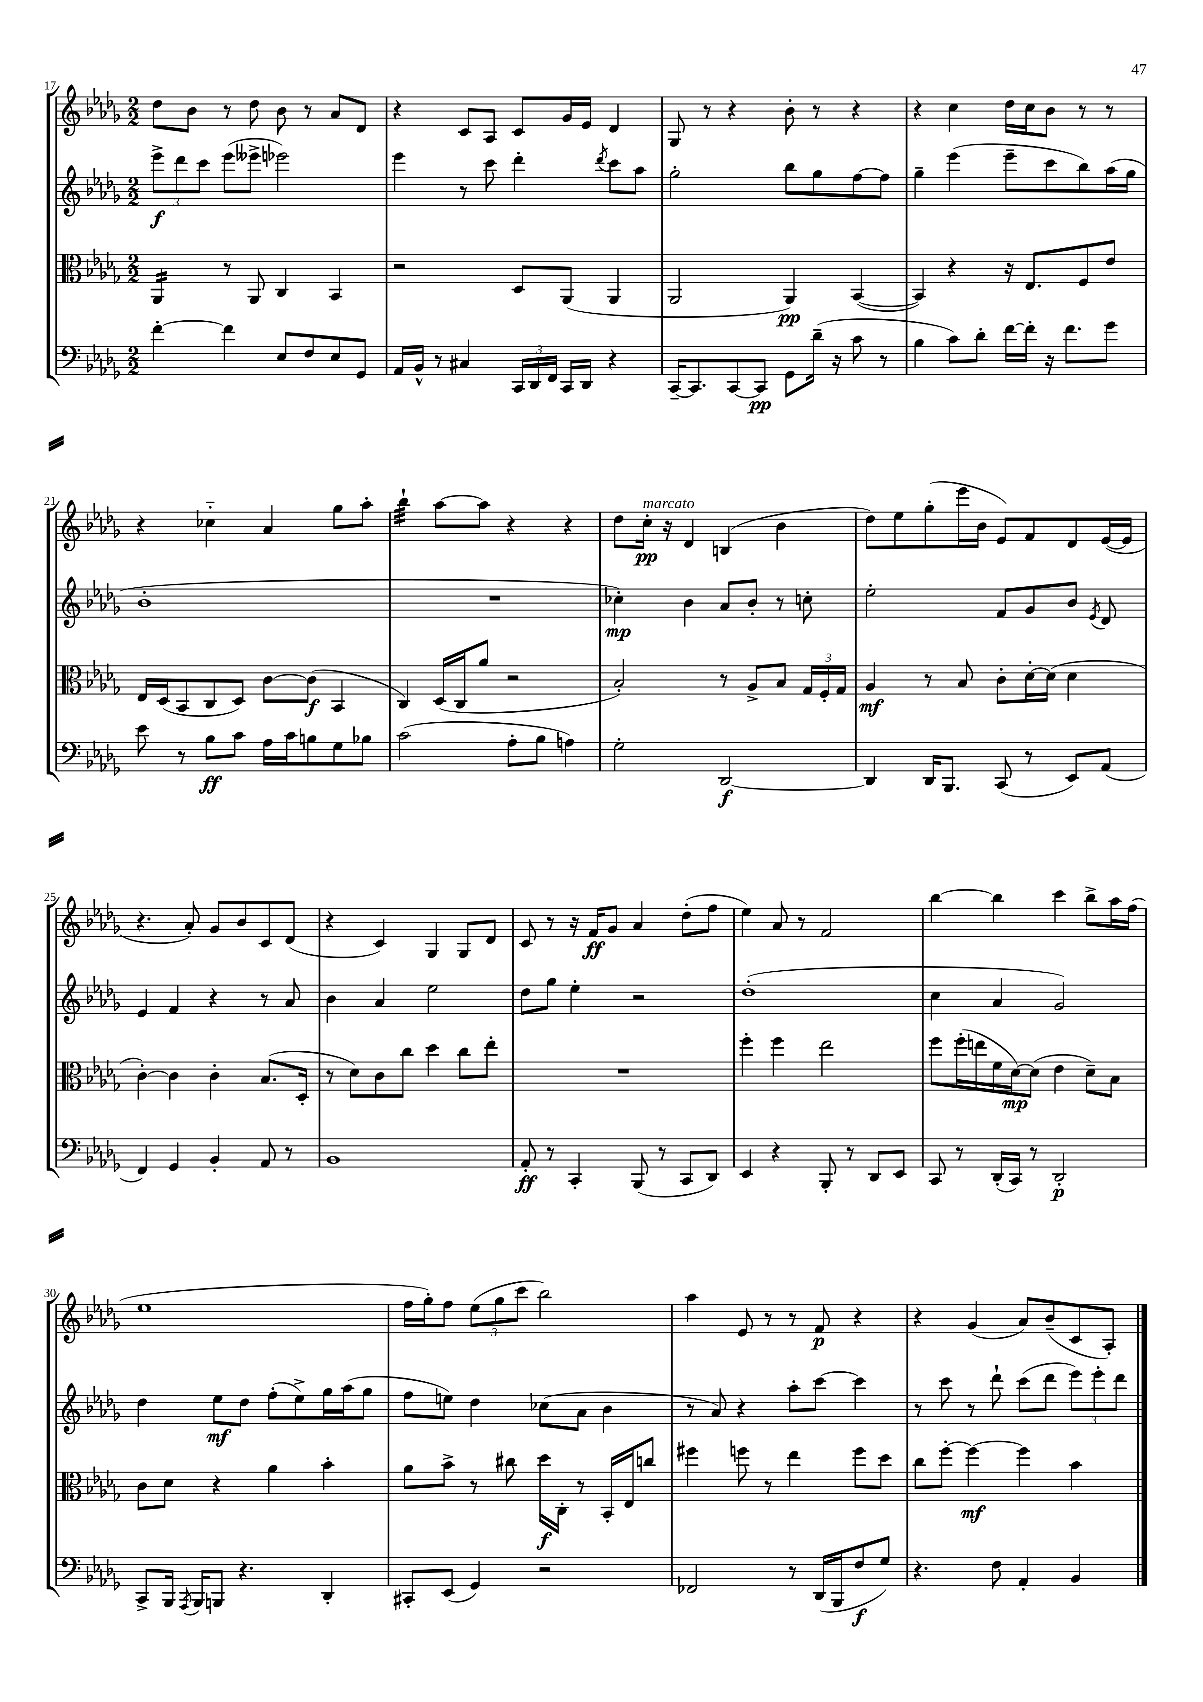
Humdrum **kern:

**kern	**kern	**kern	**kern
*staff4	*staff3	*staff2	*staff1
*clefF4	*clefC3	*clefG2	*clefG2
*k[b-e-a-d-g-]	*k[b-e-a-d-g-]	*k[b-e-a-d-g-]	*k[b-e-a-d-g-]
*M2/2	*M2/2	*M2/2	*M2/2
[4f'	4AA-	12eee-^	8dd-
.	.	12ddd-	.
.	.	.	8b-
.	.	12ccc	.
4f]	8r	(8eee-	8r
.	8AA-	8eee--^	8dd-
8E-	4C	2eee-)	8b-
8F	.	.	8r
8E-	4BB-	.	8a-
8GG-	.	.	8d-
=	=	=	=
16AA-	2r	4eee-	4r
16BB-^^	.	.	.
8r	.	.	.
4C#	.	8r	8c
.	.	8ccc	8A-
24CC	8D-	4ddd-'	8c
24DD-	.	.	.
24FF	.	.	.
16CC	(8AA-	.	16g-
16DD-	.	.	16e-
.	.	8qddd-	.
4r	4AA-	8ccc	4d-
.	.	8aa-	.
=	=	=	=
[16CC~	2AA-	2gg-'	8G-
8.CC]	.	.	.
.	.	.	8r
[8CC	.	.	4r
8CC]	.	.	.
8GG-	4AA-)	8bb-	8b-'
(16d-~	.	8gg-	8r
16r	.	.	.
8c	([4BB-	[8ff	4r
8r	.	8ff]	.
=	=	=	=
4B-	4BB-])	4gg-~	4r
8c)	4r	(4eee-	4cc
8d-'	.	.	.
[16f	16r	8eee-~	16dd-
16f']	8.E-	.	16cc
16r	.	8ccc	8b-
8.f	.	.	.
.	8F	8bb-)	8r
8g-	8e-	(16aa-	8r
.	.	16gg-	.
=	=	=	=
8e-	16E-	1b-'	4r
.	(16D-	.	.
8r	8BB-	.	.
8B-	8C	.	4cc-'~
8c	8D-)	.	.
16A-	[8c	.	4a-
16c	.	.	.
8B	(8c]	.	.
8G-	4BB-	.	8gg-
8B-	.	.	8aa-'
=	=	=	=
(2c	4C)	1r	4bb-`
.	(16D-	.	[8aa-
.	16C	.	.
.	8a-	.	8aa-]
8A-'	2r	.	4r
8B-	.	.	.
4A)	.	.	4r
=	=	=	=
2G-'	2B-')	4cc-')	8dd-
.	.	.	16cc'
.	.	.	16r
.	.	4b-	4d-
[2DD-	8r	8a-	(4B
.	8A-^	8b-'	.
.	8B-	8r	4b-
.	24G-	8cc'	.
.	24F'	.	.
.	24G-	.	.
=	=	=	=
4DD-]	4A-	2ee-'	8dd-)
.	.	.	8ee-
16DD-	8r	.	(8gg-'
8.BBB-	.	.	.
.	8B-	.	16eee-
.	.	.	16b-
(8CC	8c'	8f	8e-)
8r	[16d-'	8g-	8f
.	(16d-]	.	.
8EE-)	4d-	8b-	8d-
.	.	8qe-	.
(8AA-	.	8d-	([16e-
.	.	.	16e-]
=	=	=	=
4FF)	[4c')	4e-	4.r
4GG-	4c]	4f	.
.	.	.	8a-')
4BB-'	4c'	4r	8g-
.	.	.	8b-
8AA-	(8.B-	8r	8c
8r	.	8a-	(8d-
.	16D-'	.	.
=	=	=	=
1BB-	8r	4b-	4r
.	8d-)	.	.
.	8c	4a-	4c)
.	8cc	.	.
.	4dd-	2ee-	4G-
.	8cc	.	8G-
.	8ee-'	.	8d-
=	=	=	=
8AA-'	1r	8dd-	8c
8r	.	8gg-	8r
4CC'	.	4ee-'	16r
.	.	.	16f
.	.	.	8g-
(8BBB-	.	2r	4a-
8r	.	.	.
8CC	.	.	(8dd-'
8DD-)	.	.	8ff
=	=	=	=
4EE-	4ff'	(1dd-'	4ee-)
4r	4ff	.	8a-
.	.	.	8r
8BBB-'	2ee-	.	2f
8r	.	.	.
8DD-	.	.	.
8EE-	.	.	.
=	=	=	=
8CC	8ff	4cc	[4bb-
8r	(16ff'	.	.
.	16ee	.	.
(16DD-'	16f	4a-	4bb-]
16CC)	[16d-)	.	.
8r	(8d-]	.	.
2DD-'	4e-	2g-)	4ccc
.	8d-~)	.	8bb-^
.	8B-	.	16aa-
.	.	.	(16ff
=	=	=	=
8CC^	8c	4dd-	1ee-
16BBB-	8d-	.	.
8qAAA-	.	.	.
16BBB-	.	.	.
8BBB	4r	8ee-	.
4.r	.	8dd-	.
.	4a-	(8ff'	.
.	.	8ee-^)	.
4DD-'	4b-'	16gg-	.
.	.	(16aa-	.
.	.	8gg-	.
=	=	=	=
8CC#'	8a-	8ff	16ff
.	.	.	16gg-')
(8EE-	8b-^	8ee)	8ff
4GG-)	8r	4dd-	(12ee-
.	.	.	12gg-
.	8cc#	.	.
.	.	.	12ccc
2r	16dd-	(8cc-	2bb-)
.	16C'	.	.
.	8r	8a-	.
.	16BB-'	4b-	.
.	16E-	.	.
.	8cc	.	.
=	=	=	=
2FF-	4ff#	8r	4aa-
.	.	8a-)	.
.	8ff	4r	8e-
.	8r	.	8r
8r	4ee-	8aa-'	8r
(16DD-	.	[8ccc	8f
16BBB-	.	.	.
8F	8ff	4ccc]	4r
8G-)	8dd-	.	.
=	=	=	=
4.r	8cc	8r	4r
.	[8ff'	8ccc	.
.	4ff_	8r	(4g-
8F	.	8ddd-`	.
4AA-'	4ff]	(8ccc	8a-)
.	.	8ddd-	(8b-~
4BB-	4b-	12eee-)	8c
.	.	12eee-'	.
.	.	.	8A-')
.	.	12ddd-	.
==	==	==	==
*-	*-	*-	*-
